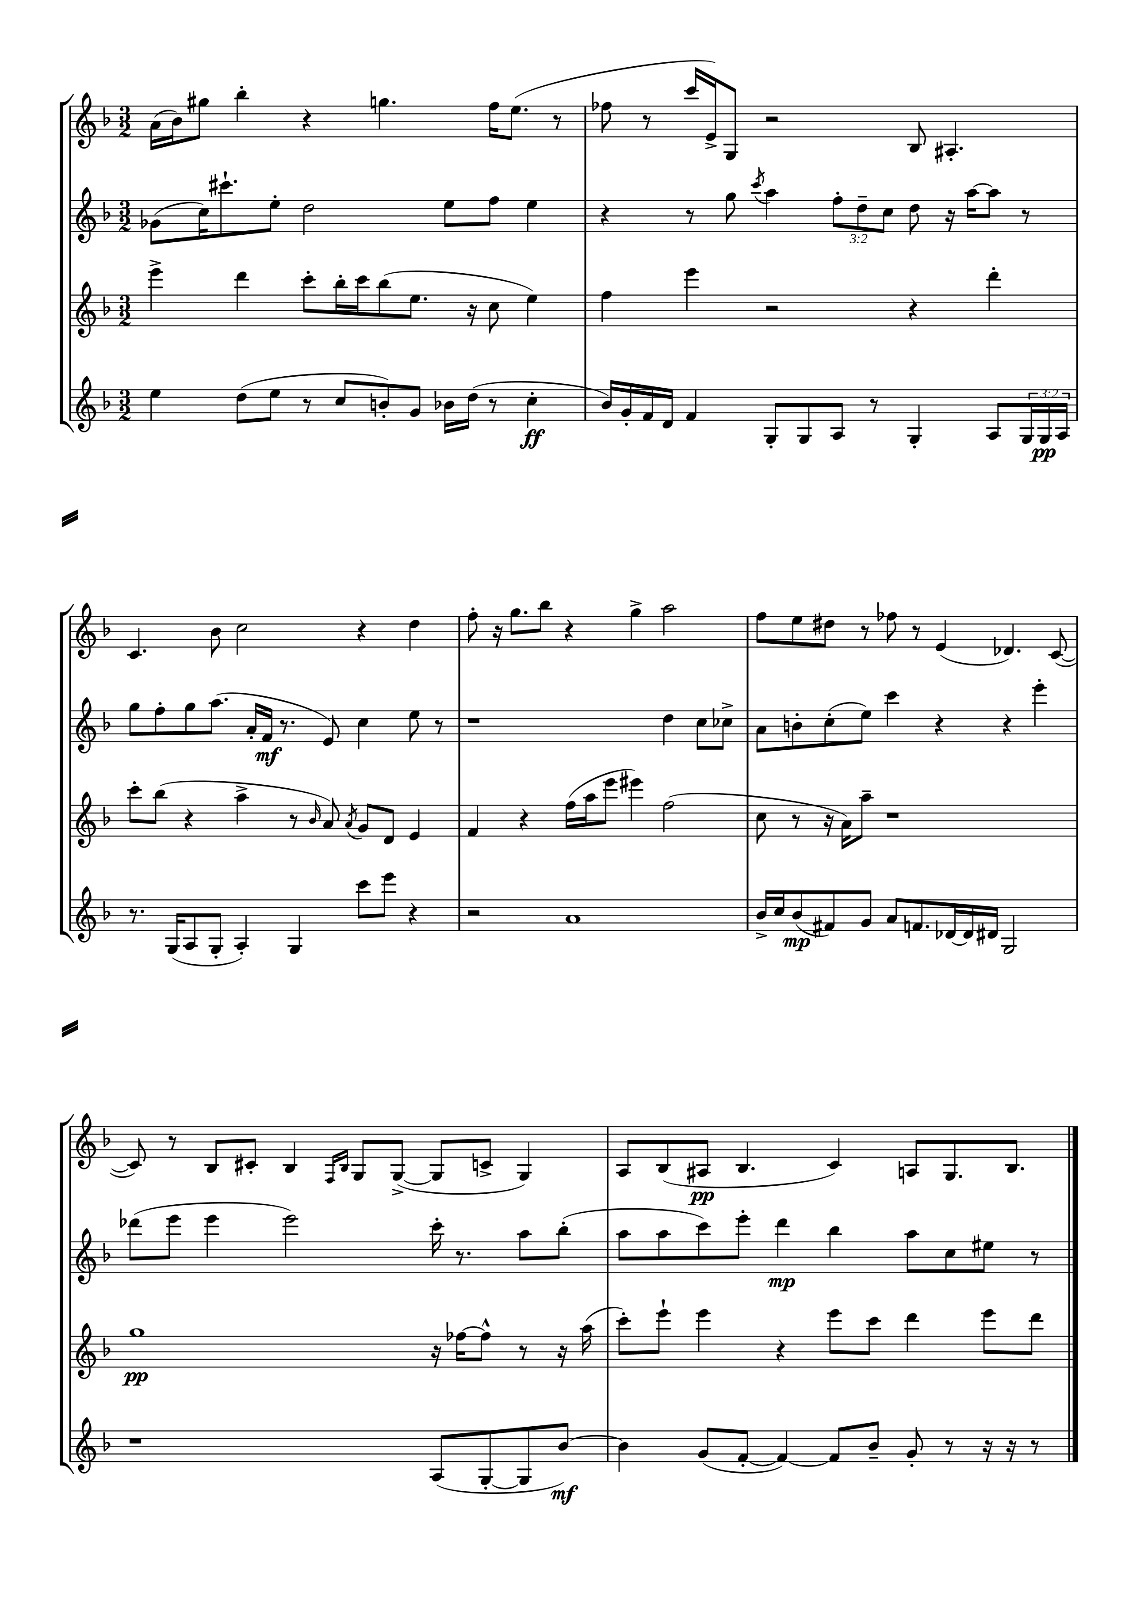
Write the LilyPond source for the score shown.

<<
\new StaffGroup <<
\new Staff = "s0" {
    \clef treble \key f \major \numericTimeSignature \time 3/2
    a'16( bes'16) gis''8 bes''4-. r4 g''4. f''16 e''8.( r8 |
    fes''8 r8 c'''16 e'16->) g8 r2 bes8 ais4.-. |
    c'4. bes'8 c''2 r4 d''4 |
    f''8-. r16 g''8. bes''8 r4 g''4-> a''2 |
    f''8 e''8 dis''8 r8 fes''8 r8 e'4( des'4.) c'8~( |
    c'8) r8 bes8 cis'8-. bes4 \grace { f16 bes16 } g8 g8~->( g8 c'8-> g4) |
    a8 bes8( ais8\pp bes4. c'4) a8 g8. bes8. \bar "|." |
}
\new Staff = "s1" {
    \clef treble \key f \major \numericTimeSignature \time 3/2 \override Staff.TupletNumber.text = #tuplet-number::calc-fraction-text
    ges'8( c''16) cis'''8.-! e''8-. d''2 e''8 f''8 e''4 |
    r4 r8 g''8 \acciaccatura { c'''8 } a''4 \tuplet 3/2 { f''8-. d''8-- c''8 } d''8 r16 a''16~ a''8 r8 |
    g''8 f''8-. g''8 a''8.( a'16-. f'16\mf r8. e'8) c''4 e''8 r8 |
    r1 d''4 c''8 ces''8-> |
    a'8 b'8-. c''8-.( e''8) c'''4 r4 r4 e'''4-. |
    des'''8( e'''8 e'''4 e'''2) c'''16-. r8. a''8 bes''8-.( |
    a''8 a''8 c'''8) e'''8-. d'''4\mp bes''4 a''8 c''8 eis''8 r8 \bar "|." |
}
\new Staff = "s2" {
    \clef treble \key f \major \numericTimeSignature \time 3/2
    e'''4-> d'''4 c'''8-. bes''16-. c'''16 bes''8( e''8. r16 c''8 e''4) |
    f''4 e'''4 r2 r4 d'''4-. |
    c'''8-. bes''8( r4 a''4-> r8 \grace { bes'16 } a'8) \acciaccatura { a'8 } g'8 d'8 e'4 |
    f'4 r4 f''16( a''16 e'''8 eis'''4) f''2( |
    c''8 r8 r16 a'16) a''8-- r1 |
    g''1\pp r16 fes''16~ fes''8-^ r8 r16 a''16( |
    c'''8-.) e'''8-! e'''4 r4 e'''8 c'''8 d'''4 e'''8 d'''8 \bar "|." |
}
\new Staff = "s3" {
    \clef treble \key f \major \numericTimeSignature \time 3/2 \override Staff.TupletNumber.text = #tuplet-number::calc-fraction-text
    e''4 d''8( e''8 r8 c''8 b'8-.) g'8 bes'16 d''16( r8 c''4-.\ff |
    bes'16) g'16-. f'16 d'16 f'4 g8-. g8 a8 r8 g4-. a8 \tuplet 3/2 { g16 g16\pp a16 } |
    r8. g16( a8 g8-. a4-.) g4 c'''8 e'''8 r4 |
    r2 a'1 |
    bes'16-> c''16 bes'8\mp( fis'8) g'8 a'8 f'8. des'16~ des'16 dis'16 g2 |
    r1 a8( g8~-. g8 bes'8~\mf) |
    bes'4 g'8( f'8~-. f'4~) f'8 bes'8-- g'8-. r8 r16 r16 r8 \bar "|." |
}
>>
>>
\layout { \context { \Score \remove "Bar_number_engraver" } }
